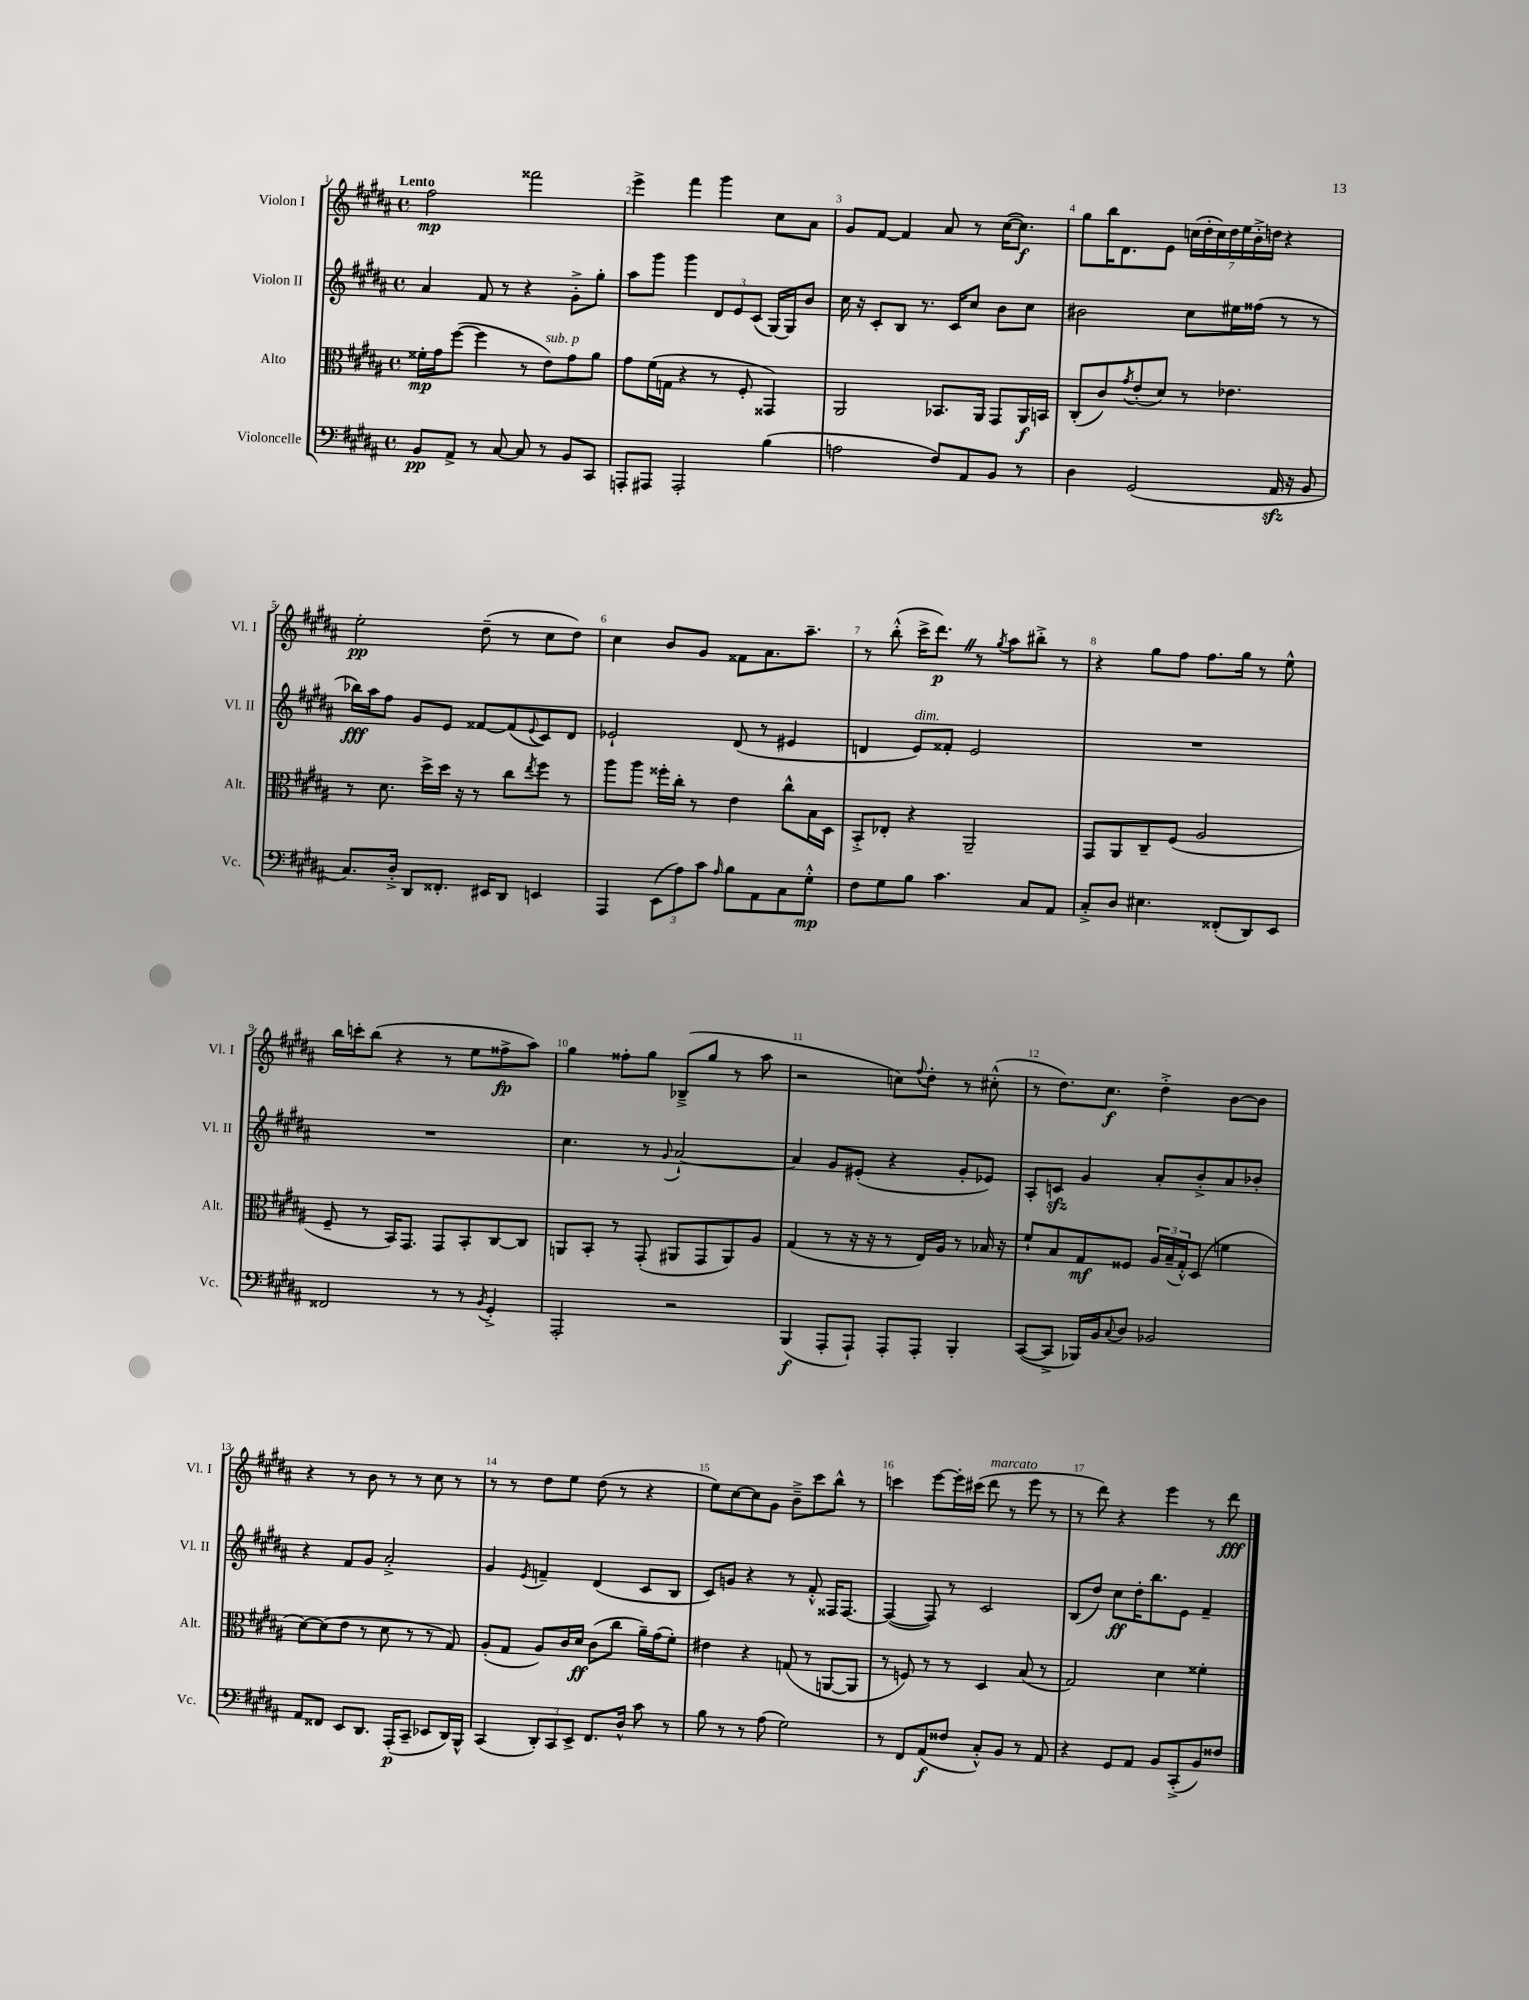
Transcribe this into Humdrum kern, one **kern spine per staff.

**kern	**dynam	**kern	**dynam	**kern	**dynam	**kern	**dynam
*part4	*part4	*part3	*part3	*part2	*part2	*part1	*part1
*staff4	*staff4	*staff3	*staff3	*staff2	*staff2	*staff1	*staff1
*I"Violoncelle	*	*I"Alto	*	*I"Violon II	*	*I"Violon I	*
*I'Vc.	*	*I'Alt.	*	*I'Vl. II	*	*I'Vl. I	*
*clefF4	*	*clefC3	*	*clefG2	*	*clefG2	*
*k[f#c#g#d#a#]	*	*k[f#c#g#d#a#]	*	*k[f#c#g#d#a#]	*	*k[f#c#g#d#a#]	*
*M4/4	*	*M4/4	*	*M4/4	*	*M4/4	*
*met(c)	*	*met(c)	*	*met(c)	*	*met(c)	*
=1	=1	=1	=1	=1	=1	=1	=1
!	!	!	!	!	!	!LO:TX:a:B:t=Lento	!
8BB/L	pp	16f##X'\LL	mp	4a#/	.	2ff#\	mp
.	.	16g#\J	.	.	.	.	.
8AA#^/J	.	([8ff#\J	.	.	.	.	.
8r	.	4ff#\]	.	8f#/	.	.	.
[8C#/	.	.	.	8r	.	.	.
8C#/]	.	8r	.	4r	.	2fff##X\	.
!	!	!LO:TX:a:i:t=sub. p	!	!	!	!	!
8r	.	8e\L)	.	.	.	.	.
8BB/L	.	8g#\	.	8g#'^\L	.	.	.
8CC#/J	.	8a#\J	.	8gg#'\J	.	.	.
=2	=2	=2	=2	=2	=2	=2	=2
8AAAn'/L	.	8g#\L	.	8aa#\L	.	4eee^\	.
8AAA#X/J	.	(16f#\L	.	8ggg#\J	.	.	.
.	.	16Gn\JJ	.	.	.	.	.
2AAA#'/	.	4r	.	4ggg#\	.	4fff#\	.
.	.	8r	.	12d#/L	.	4ggg#\	.
.	.	.	.	12e/	.	.	.
.	.	8F#'/	.	.	.	.	.
.	.	.	.	(12c#/J	.	.	.
(4B\	.	4GG##X/)	.	[16G#/LL)	.	8cc#\L	.
.	.	.	.	16G#/J]	.	.	.
.	.	.	.	8b/J	.	8a#\J	.
=3	=3	=3	=3	=3	=3	=3	=3
2An\	.	2AA#/	.	16cc#\	.	8g#/L	.
.	.	.	.	16r	.	.	.
.	.	.	.	8c#'/L	.	[8f#/J	.
.	.	.	.	8B/J	.	4f#/]	.
.	.	.	.	8.r	.	.	.
8F#/L)	.	8.BB-X/L	.	.	.	8a#/	.
.	.	.	.	16c#/KL	.	.	.
8AA#/	.	.	.	8cc#/J	.	8r	.
.	.	16AA#/Jk	.	.	.	.	.
8BB/J	.	8GG#/L	.	8b\L	.	([16cc#\KL	.
.	.	.	.	.	.	8.cc#\J])	f
8r	.	16AA#/L	f	8cc#\J	.	.	.
.	.	16BBn/JJ	.	.	.	.	.
=4	=4	=4	=4	=4	=4	=4	=4
4D#\	.	(8C#'/L	.	2b#X\	.	8gg#\L	.
.	.	8c#/)	.	.	.	16bb\K	.
.	.	.	.	.	.	8.d#\	.
.	.	8qg#/	.	.	.	.	.
(2GG#/	.	(8e'/	.	.	.	.	.
.	.	8d#/J)	.	.	.	8e\J	.
.	.	8r	.	8cc#\L	.	(28ccn\LL	.
.	.	.	.	.	.	28dd#'\	.
.	.	.	.	.	.	28cc\)	.
.	.	.	.	.	.	28dd#\	.
.	.	4.e-X\	.	16ee#X\L	.	.	.
.	.	.	.	.	.	28ee\	.
.	.	.	.	.	.	28b'^\	.
.	.	.	.	(16ff##X\JJ	.	.	.
.	.	.	.	.	.	28ddn\JJ	.
16AA#zz/	.	.	.	8r	.	4r	.
16r	.	.	.	.	.	.	.
8BB/	.	.	.	8r	.	.	.
!!LO:LB:g=z
=5	=5	=5	=5	=5	=5	=5	=5
8.C#/L)	.	8r	.	16bb-X\LL)	fff	2ee'\	pp
.	.	.	.	16aa#\J	.	.	.
.	.	8.d#\	.	8ff#\J	.	.	.
16D#'^/Jk	.	.	.	.	.	.	.
8DD#/L	.	.	.	8g#/L	.	.	.
.	.	16dd#^\LL	.	.	.	.	.
8.FF##X'/J	.	16dd#\JJ	.	8e/J	.	.	.
.	.	16r	.	.	.	.	.
.	.	8r	.	[8f##X/L	.	(8dd#~\	.
16EE#X/KL	.	.	.	.	.	.	.
8DD#/J	.	8cc#\L	.	(8f##/]	.	8r	.
.	.	8qee/	.	8qqe/	.	.	.
4EEn/	.	8ff#\J	.	8c#/)	.	8cc#\L	.
.	.	8r	.	8d#/J	.	8dd#\J)	.
=6	=6	=6	=6	=6	=6	=6	=6
4AAA#/	.	8aa#\L	.	2e-X`/	.	4cc#\	.
.	.	8aa#\J	.	.	.	.	.
(12EE\L	.	16ff##X'\LL	.	.	.	8b/L	.
.	.	16cc#'\JJ	.	.	.	.	.
12A#\)	.	.	.	.	.	.	.
.	.	8r	.	.	.	8g#/J	.
12c#\J	.	.	.	.	.	.	.
16qqA#/	.	.	.	.	.	.	.
8B\L	.	4e\	.	(8d#/	.	8f##X\L	.
8AA#\	.	.	.	8r	.	8.a#\	.
8C#\	.	8cc#^^\L	.	4e#X/	.	.	.
.	.	.	.	.	.	8.aa#~\J	.
8G#'^^\J	mp	16B\L	.	.	.	.	.
.	.	16D#\JJ	.	.	.	.	.
=7	=7	=7	=7	=7	=7	=7	=7
8F#\L	.	8BB'^/L	.	4dn/	.	8r	.
8G#\	.	8E-X'/J	.	.	.	(8bb'^^\	.
!	!	!	!	!LO:TX:a:i:t=dim.	!	!	!
8B\J	.	4r	.	8e/L)	.	16ccc#^\KL	.
.	.	.	.	.	.	8.ddd#Z\J)	p
4.c#\	.	.	.	8f##X'/J	.	.	.
.	.	2AA#~/	.	2e/	.	8r	.
.	.	.	.	.	.	8qgg#/	.
.	.	.	.	.	.	8aa#\L	.
8C#/L	.	.	.	.	.	8bb#X'^\J	.
8AA#/J	.	.	.	.	.	8r	.
=8	=8	=8	=8	=8	=8	=8	=8
8C#'^/L	.	8GG#/L	.	1r	.	4r	.
8D#/J	.	8AA#/	.	.	.	.	.
4.E#X\	.	8C#~/	.	.	.	8gg#\L	.
.	.	(8F#/J	.	.	.	8ff#\J	.
.	.	2A#/	.	.	.	8.ff#\L	.
(8FF##X'/L	.	.	.	.	.	.	.
.	.	.	.	.	.	16gg#\Jk	.
8DD#/)	.	.	.	.	.	8r	.
8EE/J	.	.	.	.	.	8ee^^\	.
!!LO:LB:g=z
=9	=9	=9	=9	=9	=9	=9	=9
2FF##X/	.	8F#~/	.	1r	.	16bb\LL	.
.	.	.	.	.	.	16cccn'\J	.
.	.	8r	.	.	.	(8bb\J	.
.	.	16BB/KL)	.	.	.	4r	.
.	.	8.GG#/J	.	.	.	.	.
8r	.	8GG#/L	.	.	.	8r	.
8r	.	8BB'/	.	.	.	8ee\L	.
8qBB/	.	.	.	.	.	.	.
4GG#'^/	.	[8C#/	.	.	.	8ff##X^\	fp
.	.	8C#/J]	.	.	.	8aa#\J)	.
=10	=10	=10	=10	=10	=10	=10	=10
2AAA#'/	.	8AAn/L	.	4.cc#\	.	4gg#\	.
.	.	8BB'/J	.	.	.	.	.
.	.	8r	.	.	.	8ff##X'\L	.
.	.	(8GG#'/	.	8r	.	8gg#\J	.
.	.	.	.	8qqg#/	.	.	.
2r	.	8AA#X/L	.	[2a#`/	.	(8B-X~^/L	.
.	.	8GG#/	.	.	.	8gg#/J	.
.	.	8AA#/)	.	.	.	8r	.
.	.	8A#/J	.	.	.	8aa#\	.
=11	=11	=11	=11	=11	=11	=11	=11
(4BBB/	f	(4G#/	.	4a#/]	.	2r	.
8AAA#'/L	.	8r	.	8g#/L	.	.	.
8AAA#`/J)	.	16r	.	(8e#X'/J	.	.	.
.	.	16r	.	.	.	.	.
8AAA#'/L	.	8r	.	4r	.	8ccn\L)	.
.	.	.	.	.	.	8qqff#/	.
8AAA#'/J	.	16E/LL)	.	.	.	8dd#'\J	.
.	.	16A#/JJ	.	.	.	.	.
4BBB'/	.	8r	.	8g#'/L	.	8r	.
.	.	16B-X/	.	8e-X/J)	.	(8cc#X'^^\	.
.	.	16r	.	.	.	.	.
=12	=12	=12	=12	=12	=12	=12	=12
([8CC#/L	.	8f#`/L	.	8A#'/L	.	8r	.
8CC#^/J]	.	8B/	.	8cnzz/J	.	8.dd#\L)	.
16BBB-X/LL)	.	8G#/	mf	4g#/	.	.	.
16BB/J	.	.	.	.	.	8.cc#\J	f
8qqC#/	.	.	.	.	.	.	.
8D#/J	.	8F##X/J	.	.	.	.	.
2BB-X/	.	24A#/LL	.	8a#'/L	.	4dd#'^\	.
.	.	(24B~/	.	.	.	.	.
.	.	24G#'^^/J)	.	.	.	.	.
.	.	(8D#/J	.	8b'^/	.	.	.
.	.	4fn\	.	8a#/	.	[8b\L	.
.	.	.	.	8b-X'/J	.	8b\J]	.
!!LO:LB:g=z
=13	=13	=13	=13	=13	=13	=13	=13
8AA#/L	.	[8d#\L)	.	4r	.	4r	.
8FF##X/J	.	(8d#\]	.	.	.	.	.
8EE/L	.	8e\J	.	8f#/L	.	8r	.
8.DD#/J	.	8r	.	8g#/J	.	8b\	.
.	.	8d#\	.	2a#'^/	.	8r	.
(16AAA#'/KL	p	.	.	.	.	.	.
8CC#~/J	.	8r	.	.	.	8r	.
8EE-X/L	.	8r	.	.	.	8cc#\	.
16DD#/L)	.	8G#/)	.	.	.	8r	.
16BBB^^/JJ	.	.	.	.	.	.	.
=14	=14	=14	=14	=14	=14	=14	=14
(4CC#/	.	(8A#'/L	.	4g#/	.	8r	.
.	.	8G#/J	.	.	.	8r	.
.	.	.	.	8qe/	.	.	.
12DD#'/L)	.	8A#/L)	.	4fn~/	.	8dd#\L	.
12CC#/	.	.	.	.	.	.	.
.	.	16c#/L	.	.	.	8ee\J	.
12EE^/J	.	.	.	.	.	.	.
.	.	16d#/JJ	ff	.	.	.	.
8.FF#/L	.	(8c#\L	.	(4d#/	.	(8dd#\	.
.	.	8cc#\J	.	.	.	8r	.
16D#^^/Jk	.	.	.	.	.	.	.
8c#\	.	16a#~\LL)	.	8c#/L	.	4r	.
.	.	(16g#\J	.	.	.	.	.
8r	.	8f#'\J)	.	8B/J	.	.	.
=15	=15	=15	=15	=15	=15	=15	=15
8B\	.	4e#X\	.	8c#/L)	.	8ee\L)	.
8r	.	.	.	8gn/J	.	[8cc#\	.
8r	.	4r	.	4r	.	8cc#\]	.
(8A#\	.	.	.	.	.	8g#\J	.
2G#\)	.	(8Gn/	.	8r	.	8b~^\L	.
.	.	8r	.	8f#'^^/	.	8ccc#\	.
.	.	[8AAn/L	.	16F##X/KL	.	8bb^^\J	.
.	.	.	.	[8.F##/J	.	.	.
.	.	8AA/J]	.	.	.	8r	.
=16	=16	=16	=16	=16	=16	=16	=16
8r	.	8r	.	(4F##/_	.	4cccn\	.
8FF#/L	.	8Fn/)	.	.	.	.	.
(8AA#/	f	8r	.	8F##/])	.	[8eee\L	.
8F##X/J	.	8r	.	8r	.	16eee'\L]	.
.	.	.	.	.	.	(16ccc#X\JJ	.
!	!	!	!	!	!	!LO:TX:a:i:t=marcato	!
8C#'^^/L)	.	4D#/	.	2c#/	.	8ddd#\	.
8BB/J	.	.	.	.	.	8r	.
8r	.	(8B/	.	.	.	8eee\	.
8AA#/	.	8r	.	.	.	8r	.
=17	=17	=17	=17	=17	=17	=17	=17
4r	.	2G#/)	.	(8B/L	.	8r	.
.	.	.	.	8dd#/J)	.	8ddd#\)	.
8GG#/L	.	.	.	8cc#\L	ff	4r	.
8AA#/J	.	.	.	16dd#'\K	.	.	.
.	.	.	.	8.bb\	.	.	.
8BB/L	.	4d#\	.	.	.	4eee\	.
(8CC#'^/	.	.	.	8e\J	.	.	.
8BB/)	.	4f##X'\	.	4f#~/	.	8r	.
8F##X/J	.	.	.	.	.	8ddd#\	fff
==	==	==	==	==	==	==	==
*-	*-	*-	*-	*-	*-	*-	*-
